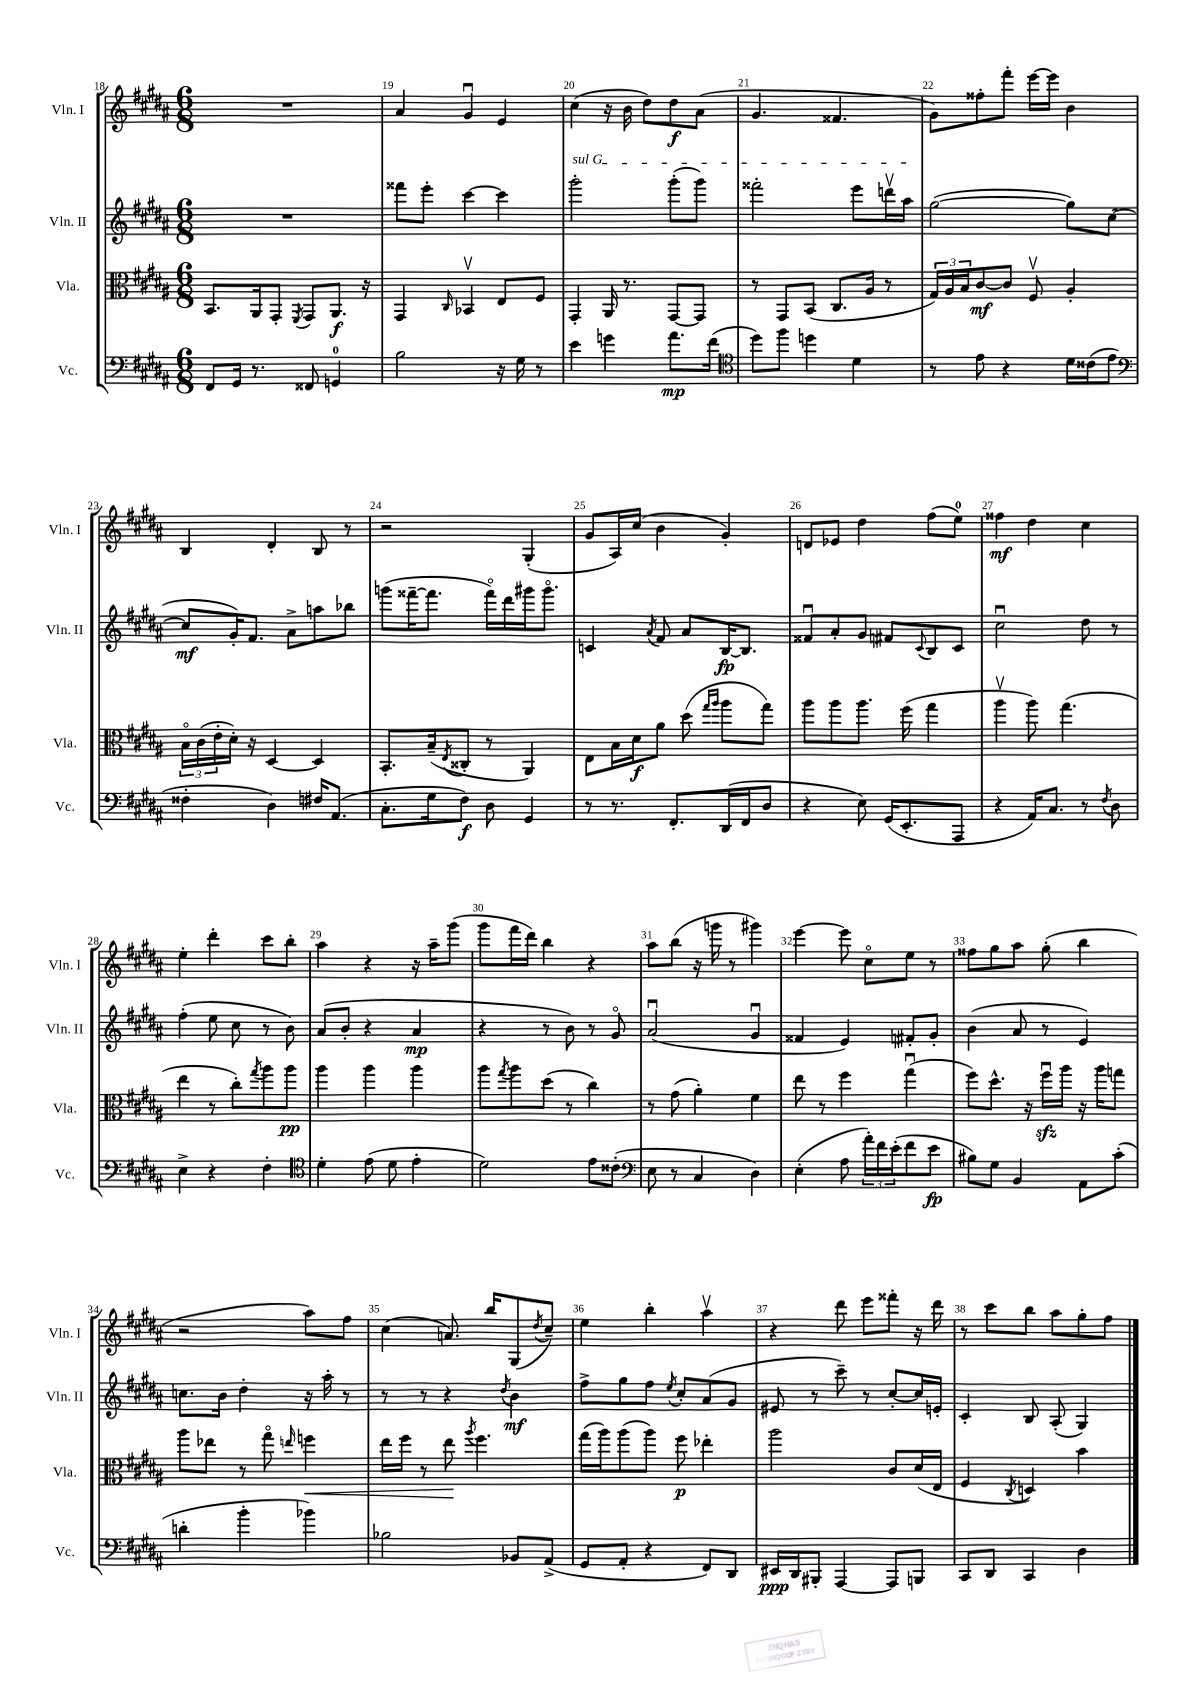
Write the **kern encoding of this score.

**kern	**kern	**kern	**kern
*staff4	*staff3	*staff2	*staff1
*clefF4	*clefC3	*clefG2	*clefG2
*k[f#c#g#d#a#]	*k[f#c#g#d#a#]	*k[f#c#g#d#a#]	*k[f#c#g#d#a#]
*M6/8	*M6/8	*M6/8	*M6/8
8FF#	8.BB	2.r	2.r
16GG#	.	.	.
8.r	16AA#	.	.
.	8GG#'	.	.
.	8qFF#	.	.
8FF##	8GG#	.	.
4GG	8.AA#	.	.
.	16r	.	.
=	=	=	=
2B	4GG#	8fff##	4a#
.	.	8eee'	.
.	16qqC#	.	.
.	4BB-v	[4ccc#	4g#u
16r	8E	4ccc#]	4e
16G#	.	.	.
8r	8F#	.	.
=	=	=	=
4e	4GG#'	2ggg#'	(4cc#
4g	16AA#	.	16r
.	8.r	.	16b
.	.	.	8dd#)
8.a#	[8GG#	(8ggg#'	8dd#
.	8GG#]	8ggg#)	(8a#
(16f#	.	.	.
=	=	=	=
*clefC4	*	*	*
8dd#)	8r	2fff##'	4.g#
8ff#	8GG#	.	.
4dd	(8BB	.	.
.	8.C#	.	4.f##
4d#	.	8eee	.
.	16A#	.	.
.	8r	16dddv	.
.	.	16aa#	.
=	=	=	=
8r	24G#)	([2gg#	8g#)
.	24A#	.	.
.	24B	.	.
8e	[8c#	.	8ff##'
4r	8c#]	.	8fff#'
.	8F#v	.	[16eee
.	.	.	16eee]
16d#	4A#'	8gg#])	4b
(16c##	.	.	.
8e	.	([8cc#	.
=	=	=	=
*clefF4	*	*	*
4F##'	24Bo	8cc#]	4B
.	(24c#	.	.
.	24e'	.	.
.	16d#')	16g#')	.
.	16r	8.f#	.
4D#)	[4D#	.	4d#'
.	.	8a#^	.
16F#	4D#]	8aa	8B
(8.AA#	.	.	.
.	.	8bb-	8r
=	=	=	=
8.C#'	8.BB'	(8ggg	2r
.	.	[16fff##~	.
16G#	(16B~	8.fff##]	.
.	8qE	.	.
8F#)	8C##'	.	.
8D#	8r	16fff##o)	.
.	.	16ddd#	.
4GG#	4AA#)	16ggg#	(4G#'
.	.	8.ggg#o	.
=	=	=	=
8r	8E	4c	8g#
8.r	16B	.	16A#)
.	16d#	.	(16cc#
.	.	8qa#	.
.	8a#	8f#	4b
8.FF#'	.	.	.
.	(8dd#	8a#	.
.	16qqgg#	.	.
.	16qqaa#	.	.
(16DD#	8aa#	[16B	4g#')
16FF#	.	8.B]	.
8D#	8gg#)	.	.
=	=	=	=
4r	8aa#	8f##u	8d
.	8aa#	8a#'	8e-
8E)	8.aa#	8g#	4dd#
(16GG#	.	8f#	.
8.EE'	(16ff#	.	.
.	.	8qqc#	.
.	4gg#	8B	(8ff#
8AAA#	.	8c#	8ee)
=	=	=	=
4r	4aa#v	2cc#u	4ff##
16AA#)	8aa#)	.	4dd#
8.C#	.	.	.
.	(4.gg#	.	.
8r	.	8dd#	4cc#
8qF#	.	.	.
8D#	.	8r	.
=	=	=	=
4E^	4ee	(4ff#'	4ee'
4r	8r	8ee	4ddd#'
.	8cc#')	8cc#	.
.	8qgg#	.	.
4F#'	8aa#	8r	8ccc#
.	8aa#	8b)	8bb'
=	=	=	=
*clefC4	*	*	*
4d#'	4aa#	(8a#	4aa#
.	.	8b'	.
(8e	4aa#	4r	4r
8d#	.	.	.
4e'	4aa#	4a#	16r
.	.	.	16aa#~
.	.	.	(8ggg#
=	=	=	=
2d#)	8aa#	4r	8ggg#
.	8qgg#	.	.
.	8aa#	.	16fff#
.	.	.	16ddd#)
.	(8dd#	8r	4bb
.	8r	8b)	.
8e	4cc#)	8r	4r
(8c##'	.	8g#o	.
=	=	=	=
*clefF4	*	*	*
8E	8r	(2a#u	8aa#
8r	(8g#	.	(8bb
4C#	4a#')	.	16r
.	.	.	16ggg
.	.	.	8r
4D#)	4f#	4g#u	4ggg#)
=	=	=	=
(4E'	8ee	4f##	[4eee
.	8r	.	.
8A#	4ff#	4e)	8eee]
24a#')	.	.	8cc#o
24f#	.	.	.
(24e'	.	.	.
8f#	(4gg#u	8f#'	8ee
8e	.	8g#'	8r
=	=	=	=
8B#)	8ff#)	(4b	8ff##
8G#	8.dd#^^	.	8gg#
4BB	.	8a#	8aa#
.	16r	.	.
.	16ff#u	8r	(8gg#'
.	16aa#	.	.
8AA#	16r	4e)	4bb
.	16aa#	.	.
(8c#'	8gg	.	.
=	=	=	=
4d'	8aa#	8.cc	2r
.	8ee-	.	.
.	.	16b	.
4b'	8r	4dd#'	.
.	8gg#o	.	.
.	16qqee	.	.
4b-)	4ff	16r	8aa#)
.	.	16aa#'	.
.	.	8r	8ff#
=	=	=	=
2B-	16ee	8r	(4cc#
.	16ff#	.	.
.	8r	8r	.
.	8ee	4r	8.a)
.	8qaa#	.	.
.	4.ff#	.	.
.	.	.	16bb
.	.	8qdd#	.
8BB-	.	4b	(8G#
.	.	.	8qdd#
(8AA#^	.	.	8cc#~)
=	=	=	=
8GG#	(16gg#	8ff#^	4ee
.	16aa#)	.	.
8AA#'	(8aa#	8gg#	.
4r	8aa#)	8ff#	4bb'
.	.	8qee	.
.	8ff#	8cc#'	.
8FF#)	4ee-'	(8a#	4aa#v
8DD#	.	8g#	.
=	=	=	=
16EE#	2aa#	8e#	4r
16DD#	.	.	.
8BBB#'	.	8r	.
[4AAA#	.	8ccc#~)	8ddd#
.	.	8r	8eee
8AAA#]	8c#	[8cc#'	8fff##'
8BBB	(16d#	16cc#]	16r
.	16E	16e'	16ddd#
=	=	=	=
8CC#	4F#	4c#'	8r
8DD#	.	.	8ccc#
.	8qC#	.	.
4CC#	4D)	8B	8bb
.	.	(8A#'	8aa#
4D#	4b	4G#)	8gg#'
.	.	.	8ff#
==	==	==	==
*-	*-	*-	*-
